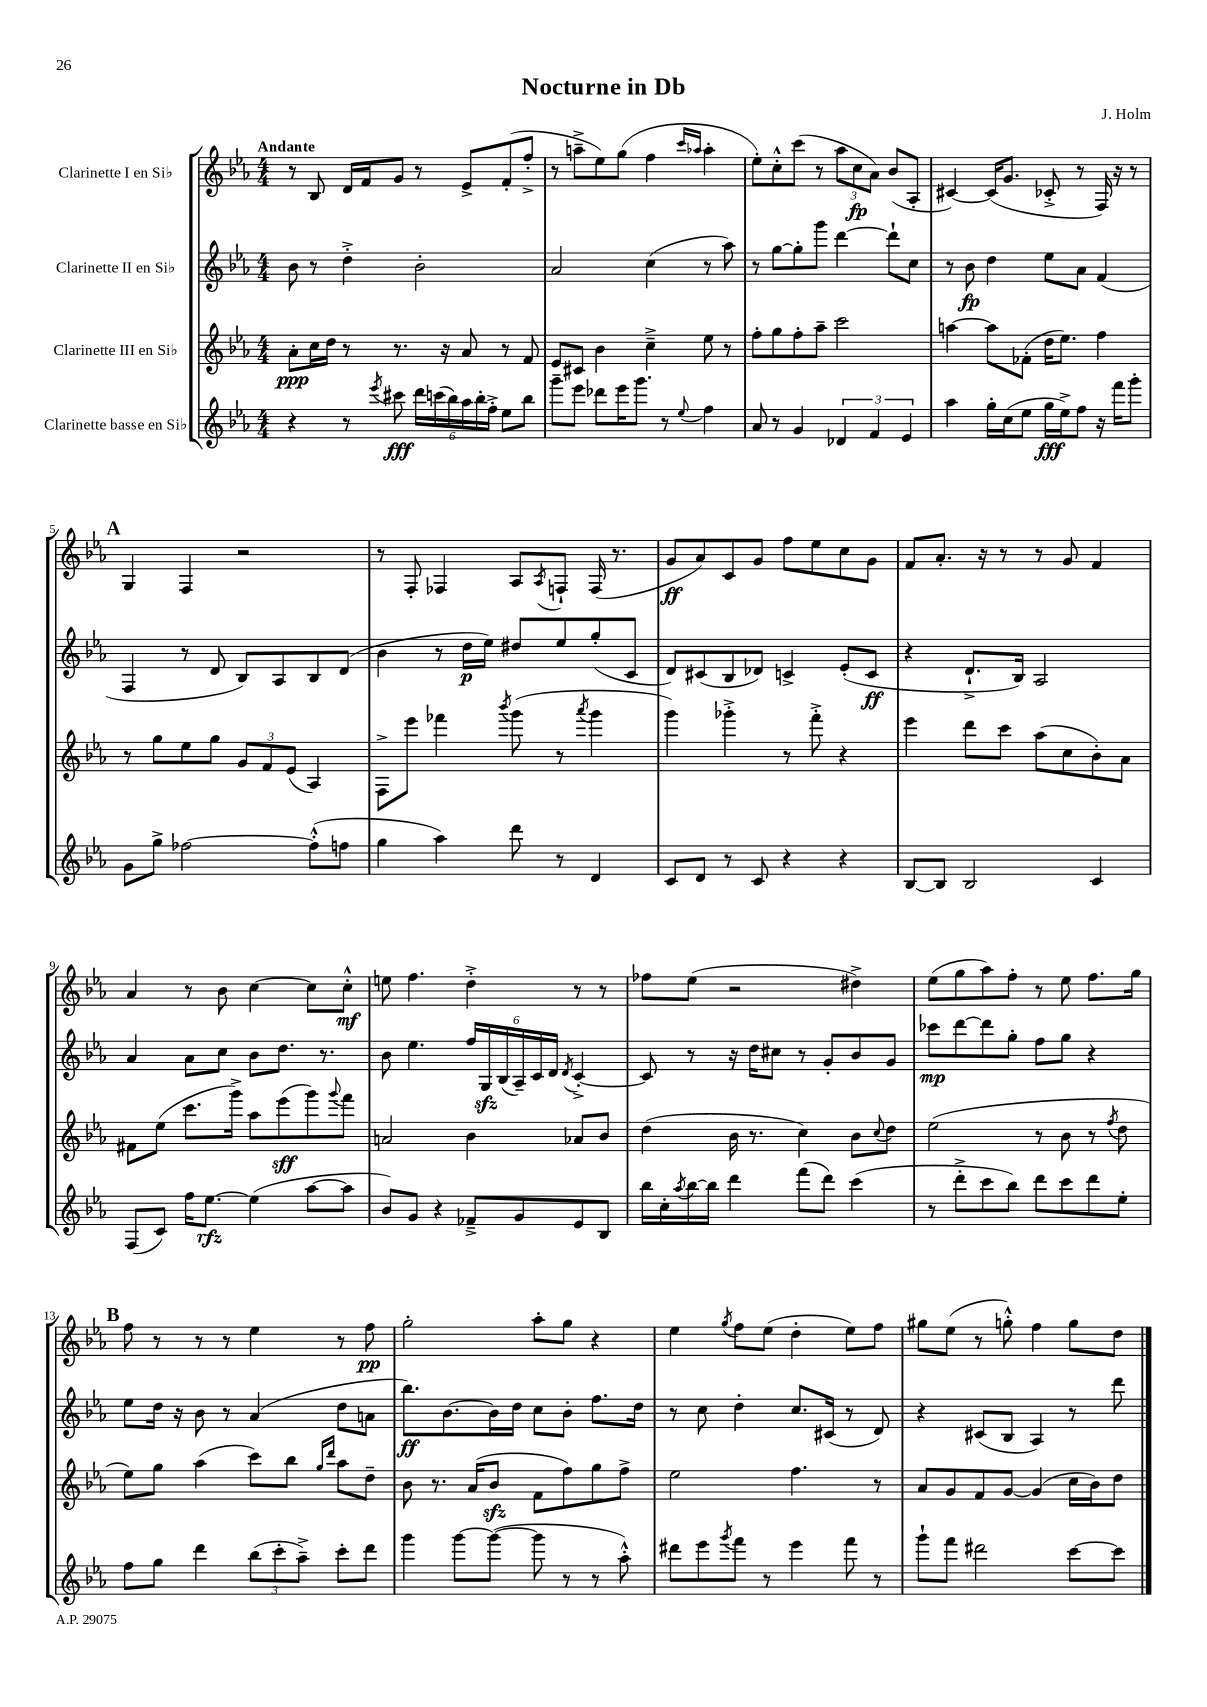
\header { title = "Nocturne in Db" composer = "J. Holm" }
<<
\new StaffGroup <<
\new Staff = "s0" \with { instrumentName = "Clarinette I en Sib" } {
    \clef treble \key ees \major \numericTimeSignature \time 4/4 \tempo "Andante"
    r8 bes8 d'16 f'16 g'8 r8 ees'8-> f'8-.( f''8-.-> |
    r8 a''8---> ees''8) g''8( f''4 \grace { c'''16 aes''16 } aes''4-. |
    ees''8-.) c''8-.-^ c'''8( r8 \tuplet 3/2 { aes''8 c''8\fp aes'8) } bes'8( aes8-. |
    cis'4~) cis'16( g'8. ces'8-.-> r8 f16) r16 r8 |
    \mark \markup { \bold "A" } g4 f4 r2 |
    r8 f8-. fes4 aes8 \acciaccatura { aes8 } f8-! f16( r8. |
    g'8\ff aes'8) c'8 g'8 f''8 ees''8 c''8 g'8 |
    f'8 aes'8.-. r16 r8 r8 g'8 f'4 |
    aes'4 r8 bes'8 c''4~ c''8 c''8-.-^\mf |
    e''8 f''4. d''4-.-> r8 r8 |
    fes''8 ees''8( r2 dis''4->) |
    ees''8( g''8 aes''8) f''8-. r8 ees''8 f''8. g''16 |
    \mark \markup { \bold "B" } f''8 r8 r8 r8 ees''4 r8 f''8\pp |
    g''2-. aes''8-. g''8 r4 |
    ees''4 \acciaccatura { g''8 } f''8 ees''8( d''4-. ees''8) f''8 |
    gis''8 ees''8( r8 g''8-.-^) f''4 g''8 d''8 \bar "|." |
}
\new Staff = "s1" \with { instrumentName = "Clarinette II en Sib" } {
    \clef treble \key ees \major \numericTimeSignature \time 4/4
    bes'8 r8 d''4-.-> bes'2-. |
    aes'2 c''4( r8 aes''8) |
    r8 g''8~ g''8-. g'''8 d'''4~ d'''8-! c''8 |
    r8 bes'8\fp d''4 ees''8 aes'8 f'4( |
    \mark \markup { \bold "A" } f4 r8 d'8 bes8) aes8 bes8 d'8( |
    bes'4 r8 d''16\p ees''16) dis''8 ees''8 g''8-.( c'8 |
    d'8) cis'8( bes8 des'8) c'4-> ees'8-.( c'8\ff |
    r4 d'8.-!-> bes16) aes2 |
    aes'4 aes'8 c''8 bes'8 d''8. r8. |
    bes'8 ees''4. \tuplet 6/4 { f''16 g16\sfz bes16( aes16--) c'16 d'16 } \acciaccatura { d'8 } c'4~-.-> |
    c'8 r8 r16 d''16 cis''8 r8 g'8-. bes'8 g'8 |
    ces'''8\mp d'''8~ d'''8 g''8-. f''8 g''8 r4 |
    \mark \markup { \bold "B" } ees''8 d''16 r16 bes'8 r8 aes'4( d''8 a'8 |
    bes''8.\ff) bes'8.~ bes'16 d''16 c''8 bes'8-. f''8. d''16 |
    r8 c''8 d''4-. c''8. cis'16( r8 d'8) |
    r4 cis'8( bes8 aes4) r8 d'''8 \bar "|." |
}
\new Staff = "s2" \with { instrumentName = "Clarinette III en Sib" } {
    \clef treble \key ees \major \numericTimeSignature \time 4/4
    aes'8-.\ppp c''16 d''16 r8 r8. r16 aes'8 r8 f'8 |
    ees'8 cis'8 bes'4 c''4---> ees''8 r8 |
    f''8-. g''8 f''8-. aes''8-- c'''2 |
    a''4~ a''8 fes'8-.( d''16 ees''8.) f''4 |
    \mark \markup { \bold "A" } r8 g''8 ees''8 g''8 \tuplet 3/2 { g'8 f'8 ees'8( } aes4) |
    f8-> ees'''8 fes'''4 \acciaccatura { bes'''8 } g'''8( r8 \acciaccatura { aes'''8 } g'''4 |
    g'''4) ges'''4-.-> r8 f'''8-.-> r4 |
    ees'''4 d'''8 c'''8 aes''8( c''8 bes'8-.) aes'8 |
    fis'8 ees''8( c'''8. g'''16->) aes''8 ees'''8\sff( g'''8) \appoggiatura { g'''8 } f'''8 |
    a'2 bes'4 aes'8 bes'8 |
    d''4( bes'16 r8. c''4) bes'8 \appoggiatura { c''8 } d''8 |
    ees''2( r8 bes'8 r8 \acciaccatura { f''8 } d''8 |
    \mark \markup { \bold "B" } ees''8) g''8 aes''4( c'''8) bes''8 \grace { g''16 d'''16 } aes''8 d''8-- |
    bes'8 r8. aes'16( bes'8\sfz f'8 f''8) g''8 f''8-> |
    ees''2 f''4. r8 |
    aes'8 g'8 f'8 g'8~ g'4( c''16 bes'16) d''8 \bar "|." |
}
\new Staff = "s3" \with { instrumentName = "Clarinette basse en Sib" } {
    \clef treble \key ees \major \numericTimeSignature \time 4/4
    r4 r8 \acciaccatura { ees'''8 } cis'''8\fff \tuplet 6/4 { d'''16 c'''16( bes''16) aes''16 bes''16-. f''16-.-> } ees''8 bes''8 |
    g'''8-- ees'''8 des'''8 ees'''16 g'''8. r8 \appoggiatura { ees''8 } f''4 |
    aes'8 r8 g'4 \tuplet 3/2 { des'4 f'4 ees'4 } |
    aes''4 g''16-. c''16( ees''8 g''16\fff ees''16->) f''8 r16 f'''16 g'''8-. |
    \mark \markup { \bold "A" } g'8 g''8-> fes''2~ fes''8-.-^( f''8 |
    g''4 aes''4) d'''8 r8 d'4 |
    c'8 d'8 r8 c'8 r4 r4 |
    bes8~ bes8 bes2 c'4 |
    f8( c'8) f''16 ees''8.~\rfz ees''4( aes''8~ aes''8 |
    bes'8) g'8 r4 fes'8---> g'8 ees'8 bes8 |
    bes''16 c''16-. \acciaccatura { aes''8 } bes''16~ bes''16 d'''4 f'''8( d'''8) c'''4( |
    r8 d'''8-.-> c'''8 bes''8) d'''8 c'''8 d'''8 ees''8-. |
    \mark \markup { \bold "B" } f''8 g''8 d'''4 \tuplet 3/2 { bes''8( c'''8-. aes''8--->) } c'''8-. d'''8 |
    g'''4 g'''8~ g'''8~( g'''8 r8 r8 aes''8-.-^) |
    dis'''8 ees'''8 \acciaccatura { g'''8 } f'''8 r8 ees'''4 f'''8 r8 |
    g'''8-! f'''8 dis'''2 c'''8~ c'''8 \bar "|." |
}
>>
>>
